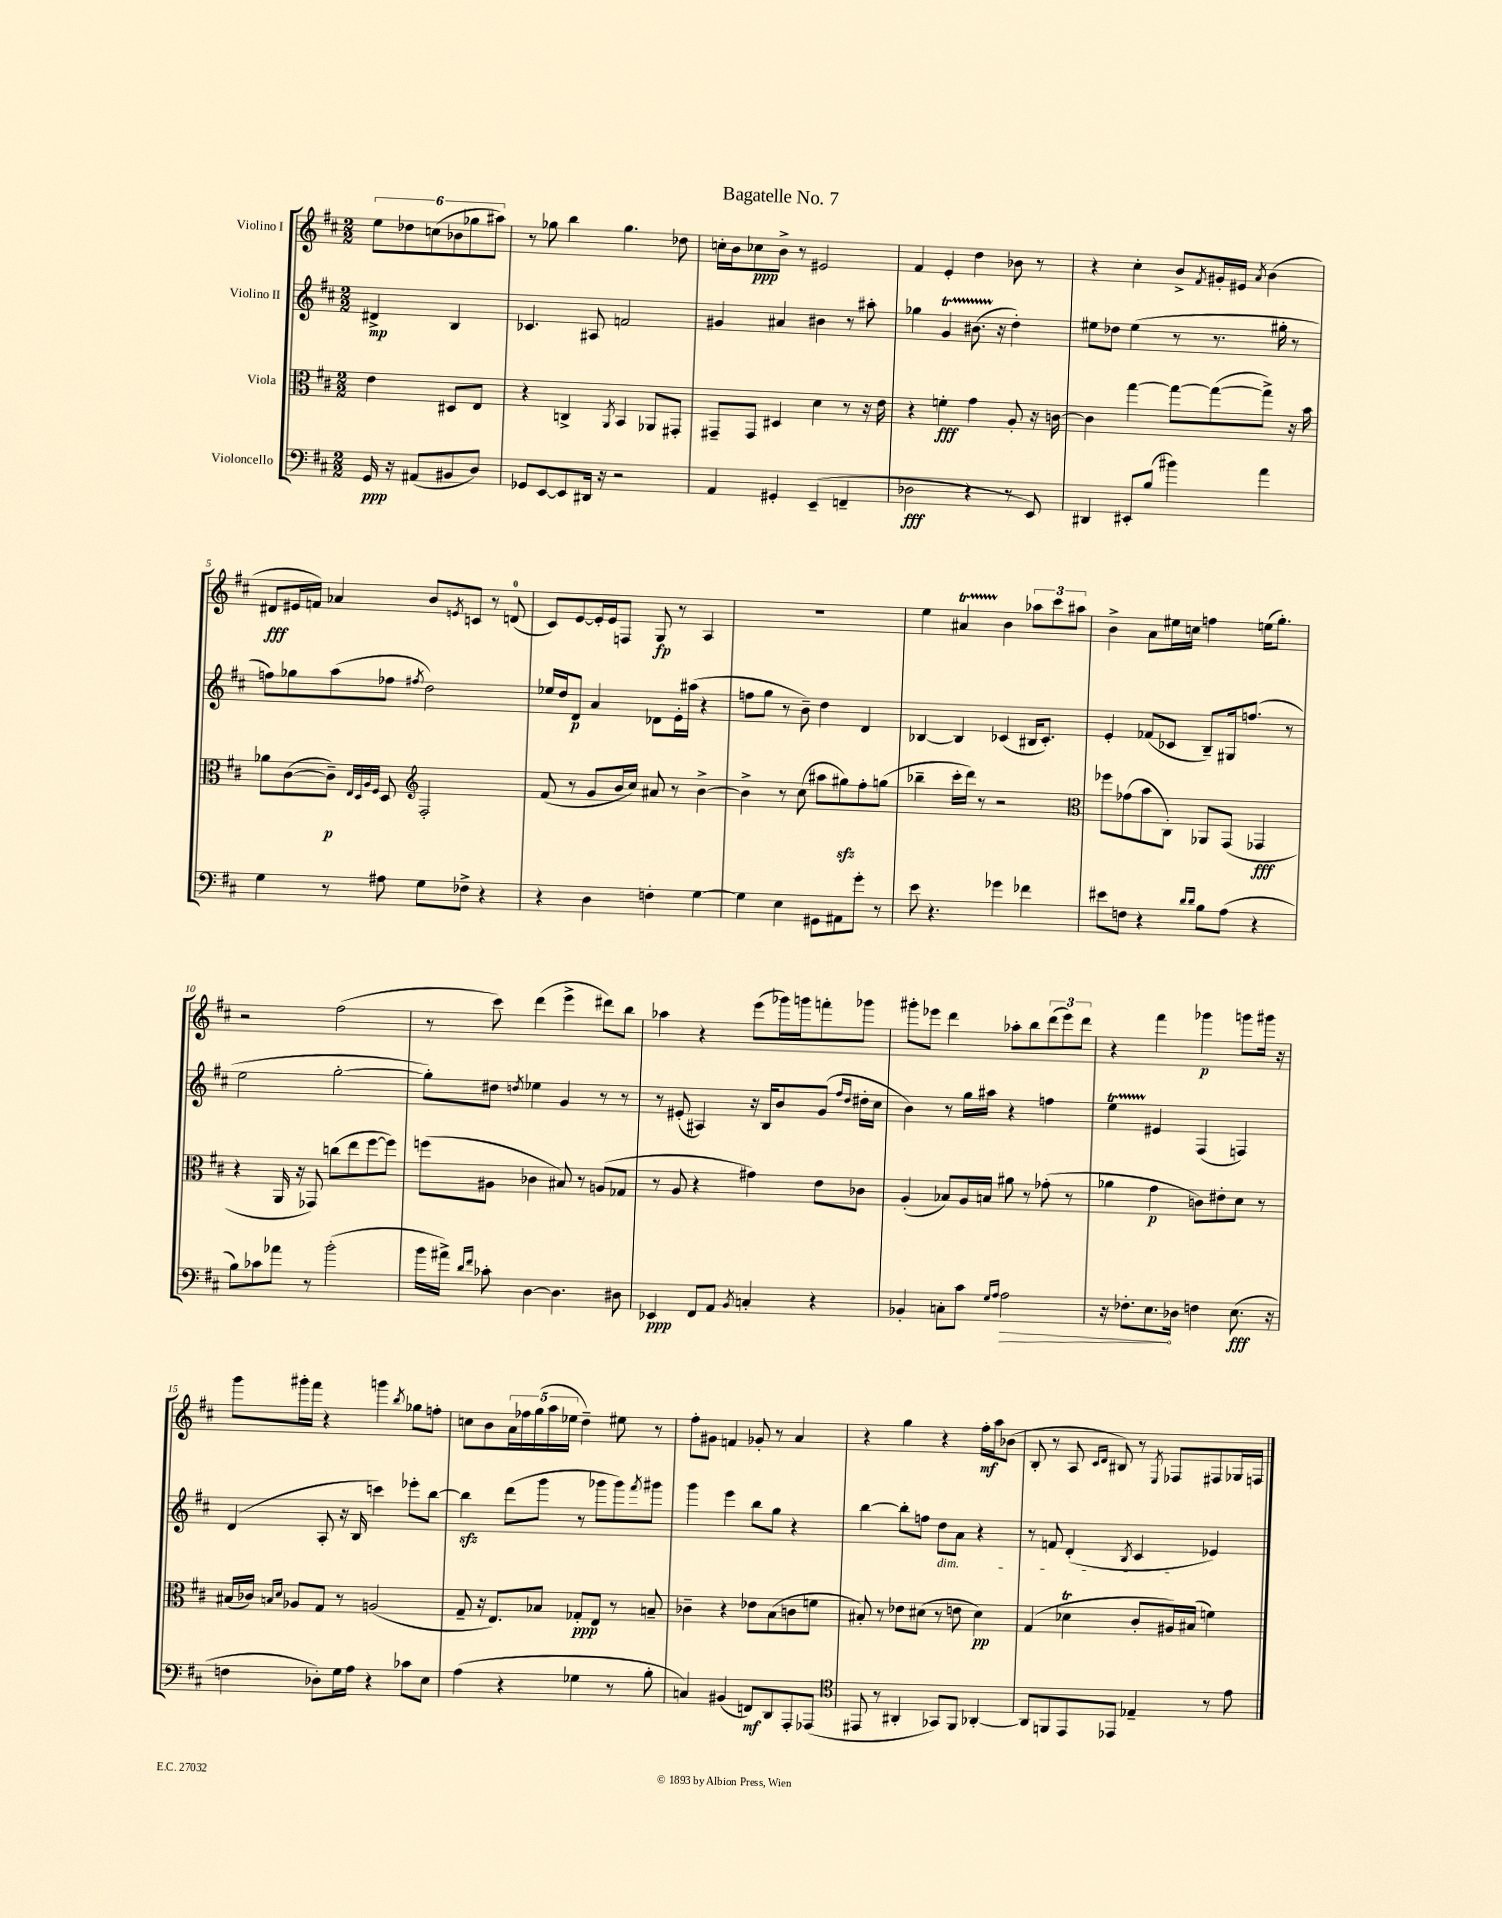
\header { title = "Bagatelle No. 7" }
<<
\new StaffGroup <<
\new Staff = "s0" \with { instrumentName = "Violino I" } {
    \clef treble \key d \major \numericTimeSignature \time 2/2 \partial 2
    \tuplet 6/4 { e''8 des''8 c''8( bes'8 ges''8 ais''8) } |
    r8 ges''8 b''4 ges''4. des''8 |
    c''16-. b'16 ces''8\ppp b'8-> r8 eis'2 |
    fis'4 e'4-. d''4 bes'8 r8 |
    r4 cis''4-. b'8-> \acciaccatura { fis'8 } gis'16-. eis'16 \acciaccatura { a'8 } b'4( |
    dis'8\fff eis'16 f'16) aes'4 b'8 \acciaccatura { e'8 } c'8 r8 d'8-0( |
    cis'8) e'8~ e'16-. e'16 f8 g8\fp r8 a4 |
    R1 |
    e''4 ais'4\startTrillSpan b'4\stopTrillSpan \tuplet 3/2 { aes''8 cis'''8 ais''8 } |
    b'4-> a'8 eis''16 c''16 f''4 e''16( g''8.-.) |
    r2 fis''2( |
    r8 cis'''8) d'''4( e'''4-> dis'''8) b''8 |
    aes''4 r4 e'''8( ges'''16) g'''16 f'''8-. ges'''8 |
    gis'''8-. ees'''8 d'''4 aes''8-. b''8 \tuplet 3/2 { d'''8( ees'''8) d'''8 } |
    r4 fis'''4 ges'''4\p g'''8 gis'''16 r16 |
    g'''8 gis'''16-. fis'''16 r4 g'''4 \acciaccatura { b''8 } ges''8 f''8-. |
    c''8 b'8 \tuplet 5/4 { a'16 fes''16 g''16( a''16 ees''16 } d''4--) eis''8 r8 |
    fis''8-. gis'8 f'4 ges'8-. r8 a'4 |
    r4 g''4 r4 fis''16-.\mf a''16 bes'8( |
    b8-. r8 a8 \grace { cis'16 d'16 } bis8) r8 \acciaccatura { e8 } fes8 fis8 ges16 f16 \bar "|." |
}
\new Staff = "s1" \with { instrumentName = "Violino II" } {
    \clef treble \key d \major \numericTimeSignature \time 2/2 \partial 2
    dis'4->\mp b4 |
    ces'4. ais8 f'2 |
    gis'4 ais'4 bis'4 r8 ais''8-. |
    ges''4 g'4\startTrillSpan bis'8.( r16\stopTrillSpan d''4-.) |
    eis''8 des''8 eis''4( r8 r8. gis''16-. r8 |
    f''8) ges''8 a''8( fes''8 \acciaccatura { fis''8 } d''2) |
    ees''16 d''16 d'8\p a'4 des'8 e'16-. ais''16( r4 |
    f''8 g''8 r8 b'8--) d''4 d'4 |
    bes4~ bes4 ces'4( bis16 ces'8.-.) |
    e'4-. fes'8( ces'8 b8--) gis16 f''8.( r8 |
    e''2 g''2~-. |
    g''8-.) dis''8 \acciaccatura { d''8 } ees''4 g'4 r8 r8 |
    r8 eis'8-.( ais4) r16 b16 b'8 g'8( \grace { fis''16 d''16 } dis''16-. cis''16 |
    b'4) r8 g''16 ais''16 r4 f''4 |
    e''4\startTrillSpan eis'4\stopTrillSpan fis4( f4) |
    d'4( a8-. r16 b16 c'''4) ees'''8-. b''8~ |
    b''4\sfz d'''8( g'''8 r8 ges'''8 ges'''8) \acciaccatura { fis'''8 } gis'''8 |
    g'''4 e'''4 b''8 g''8 r4 |
    b''4~ b''8-. f''8 d''8\dim a'8 r4 |
    r8 f'8 d'4-.( \acciaccatura { b8 } cis'4\! ees'4) \bar "|." |
}
\new Staff = "s2" \with { instrumentName = "Viola" } {
    \clef alto \key d \major \numericTimeSignature \time 2/2 \partial 2
    e'4 dis8 e8 |
    r4 c4-> \acciaccatura { a,8 } b,4 aes,8 gis,8-. |
    gis,8-- gis,8 dis4 d'4 r8 r16 e'16 |
    r4 f'4-.\fff g'4 a8-. r16 c'16~ |
    c'4 g''4~ g''8~ g''8~( g''8->) r16 b'16 |
    aes'8 cis'8~( cis'8--\p) \grace { e32 d32 a32 fis32 } d8 \clef treble fis2-. |
    fis'8( r8 g'8 b'16 cis''16) ais'8 r8 b'4~-> |
    b'4-> r8 cis''8( ais''8 gis''8\sfz) fis''8-. g''8( |
    bes''4-- cis'''16-. d'''16) r8 r2 |
    \clef alto fes''8 ges'8( b'8 cis8-.) aes,8 g,8( ges,4\fff |
    r4 a,16 r16 ges,8) c''8( e''8 fis''8~ fis''8) |
    f''8( ais8 ces'4 bis8) r8 a8( ges8 |
    r8 a8 r4 gis'4) e'8 ces'8 |
    a4-.( bes8) a16 b16 ais'8 r8 ges'8-.( r8 |
    aes'4 g'4\p c'8) eis'8-. d'8 r8 |
    bis16( ces'16) \grace { b16 d'16 } aes8 g8 r8 a2( |
    g8-- r16 e8.) bes8 ges8-.\ppp e8 r8 b8-- |
    ces'4-- r4 ees'8 b8( c'8 f'8 |
    bis8-.) r8 ees'8 dis'8( r8 e'8 dis'4\pp) |
    g4( des'4\trill cis'8-. ais16) bis16( f'4) \bar "|." |
}
\new Staff = "s3" \with { instrumentName = "Violoncello" } {
    \clef bass \key d \major \numericTimeSignature \time 2/2 \partial 2
    g,16\ppp r16 ais,8( bis,8 d8) |
    ges,8 e,8~ e,8 dis,16 r16 r2 |
    a,4 gis,4-. e,4--( f,4-- |
    des2\fff r4 r8 e,8) |
    dis,4 eis,8-. b8( bis'4) a'4 |
    g4 r8 ais8 g8 fes8-> r4 |
    r4 d4 f4-. g4~ |
    g4 e4 gis,8 ais,8 g'8-. r8 |
    e'8 r4. ges'4 fes'4 |
    eis'8 f8 r4 \grace { d'16 d'16 } b8 a8( r4 |
    b8) ces'8 aes'8 r8 b'2-.( |
    b'16 ais'16->) \grace { d'16 fis'16 } ces'8-. d4~ d4. dis8 |
    ees,4\ppp fis,8 a,8 \acciaccatura { b,8 } c4-. r4 |
    bes,4-. c8-. cis'8 \grace { g16 a16 } \once \override Hairpin.circled-tip = ##t a2\> |
    r16 fes8.-. e8.\! des16 f4 e8.\fff( r16 |
    f4 des8-.) g16 a16 r4 ces'8 e8 |
    a4( r4 ges4 r8 b8-. |
    c4) bis,4( f,8\mf) d,8 a,,8-. aes,,8( |
    \clef tenor eis,8 r8 ais,4-. ges,8) fis,8 aes,4~-. |
    aes,8 f,8 e,8 ees,8 ees4-- r8 e'8 \bar "|." |
}
>>
>>
